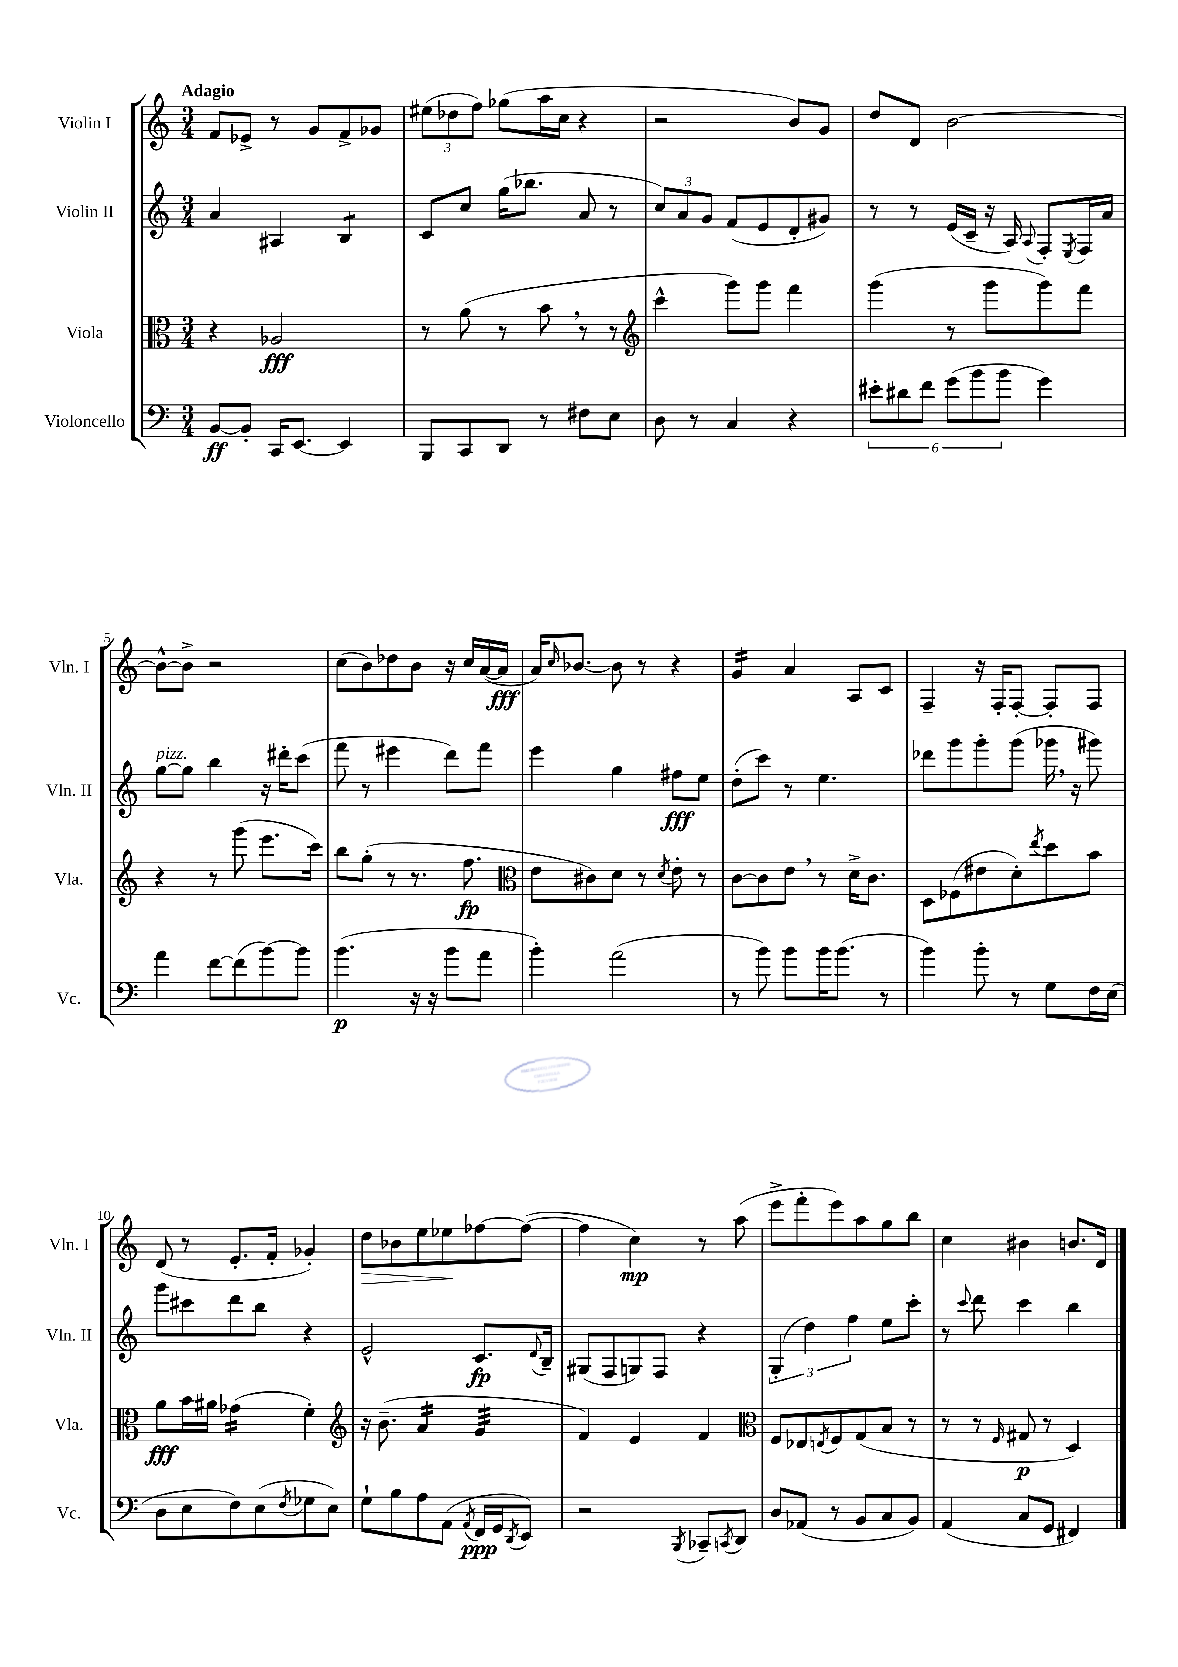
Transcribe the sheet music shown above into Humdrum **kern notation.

**kern	**kern	**kern	**kern
*staff4	*staff3	*staff2	*staff1
*clefF4	*clefC3	*clefG2	*clefG2
*k[]	*k[]	*k[]	*k[]
*M3/4	*M3/4	*M3/4	*M3/4
[8BB	4r	4a	8f
8BB']	.	.	8e-^
16CC	2A-	4A#	8r
[8.EE	.	.	.
.	.	.	8g
4EE]	.	4B	8f^
.	.	.	8g-
=	=	=	=
8BBB	8r	8c	(12ee#
.	.	.	12dd-
8CC	(8a	8cc	.
.	.	.	12ff)
8DD	8r	(16gg	(8gg-
.	.	8.bb-	.
8r	8b	.	16aa
.	.	.	16cc
8F#	8r	8a	4r
8E	8r	8r	.
=	=	=	=
*	*clefG2	*	*
8D	4ccc^^	12cc)	2r
.	.	12a	.
8r	.	.	.
.	.	12g	.
4C	8ggg)	(8f	.
.	8ggg	8e	.
4r	4fff	8d'	8b)
.	.	8g#)	8g
=	=	=	=
12e#'	(4ggg	8r	8dd
12d#	.	.	.
.	.	8r	8d
12f	.	.	.
(12g	8r	(16e	[2b
.	.	16c~	.
12b	.	.	.
.	8ggg	16r	.
12b	.	.	.
.	.	16A)	.
.	.	8qqA	.
4g)	8ggg)	8F'	.
.	.	8qE	.
.	8fff	16F	.
.	.	16a	.
=	=	=	=
4a	4r	[8gg	8b^^_
.	.	8gg]	8b^]
[8f	8r	4bb	2r
(8f]	(8ggg	.	.
[8b)	8.eee	16r	.
.	.	16ddd#'	.
8b]	.	(8ccc	.
.	16ccc)	.	.
=	=	=	=
(4.b	8bb	8fff	(8cc
.	(8gg'	8r	8b)
.	8r	4eee#	8dd-
16r	8.r	.	8b
16r	.	.	.
8b	.	8ddd)	16r
.	8.ff	.	16cc
8a	.	8fff	([16a
.	.	.	16a]
=	=	=	=
*	*clefC3	*	*
4b')	8e	4eee	16a)
.	.	.	16qqcc
.	.	.	[8.b-
.	8c#)	.	.
(2a	8d	4gg	8b-]
.	8r	.	8r
.	8qd	.	.
.	8e'	8ff#	4r
.	8r	8ee	.
=	=	=	=
8r	[8c	(8dd'	4g
8b)	8c]	8ccc)	.
8b	8e	8r	4a
16b	8r	4.ee	.
(8.b	.	.	.
.	16d^	.	8A
.	8.c	.	.
8r	.	.	8c
=	=	=	=
4b)	8D	8ddd-	4F~
.	(8F-	8ggg	.
8b'	8e#	8ggg'	16r
.	.	.	16F'
8r	8d')	(8ggg	[8F'
.	8qee	.	.
8G	8dd	16ggg-	8F']
.	.	16r	.
16F	8b	8ggg#)	8F
(16E	.	.	.
=	=	=	=
8D	8a	8ggg	(8d
8E	16b	8ccc#	8r
.	16a#	.	.
8F)	(4g-	8ddd	8.e'
(8E	.	8bb	.
.	.	.	16f'
8qF	.	.	.
8G-	4f')	4r	4g-')
8E)	.	.	.
=	=	=	=
*	*clefG2	*	*
8G`	16r	2e^^	8dd
.	(8.b~	.	.
8B	.	.	8b-
8A	4a	.	8ee
(8AA	.	.	8ee-
8qAA	.	.	.
16FF	4g	8.c	[8ff-
16GG	.	.	.
8qDD	.	.	.
8EE)	.	.	(8ff-_
.	.	8qqd	.
.	.	16B~	.
=	=	=	=
2r	4f)	(8G#	4ff-]
.	.	8F	.
.	4e	8G)	4cc)
.	.	8F	.
8qBBB	.	.	.
8CC-~	4f	4r	8r
8qCC	.	.	.
8DD	.	.	(8aa
=	=	=	=
*	*clefC3	*	*
8D	8F	(6G'	8eee^
(8AA-	8E-	.	8fff'
.	.	6dd)	.
.	8qE	.	.
8r	8F	.	8eee)
.	.	6ff	.
8BB	(8G	.	8aa
8C	8B	8ee	8gg
8BB)	8r	8ccc'	8bb
=	=	=	=
(4AA	8r	8r	4cc
.	.	8qqccc	.
.	8r	8ddd	.
.	16qqF	.	.
8C	8G#	4ccc	4b#
8GG	8r	.	.
4FF#)	4D)	4bb	8.b
.	.	.	16d
==	==	==	==
*-	*-	*-	*-
